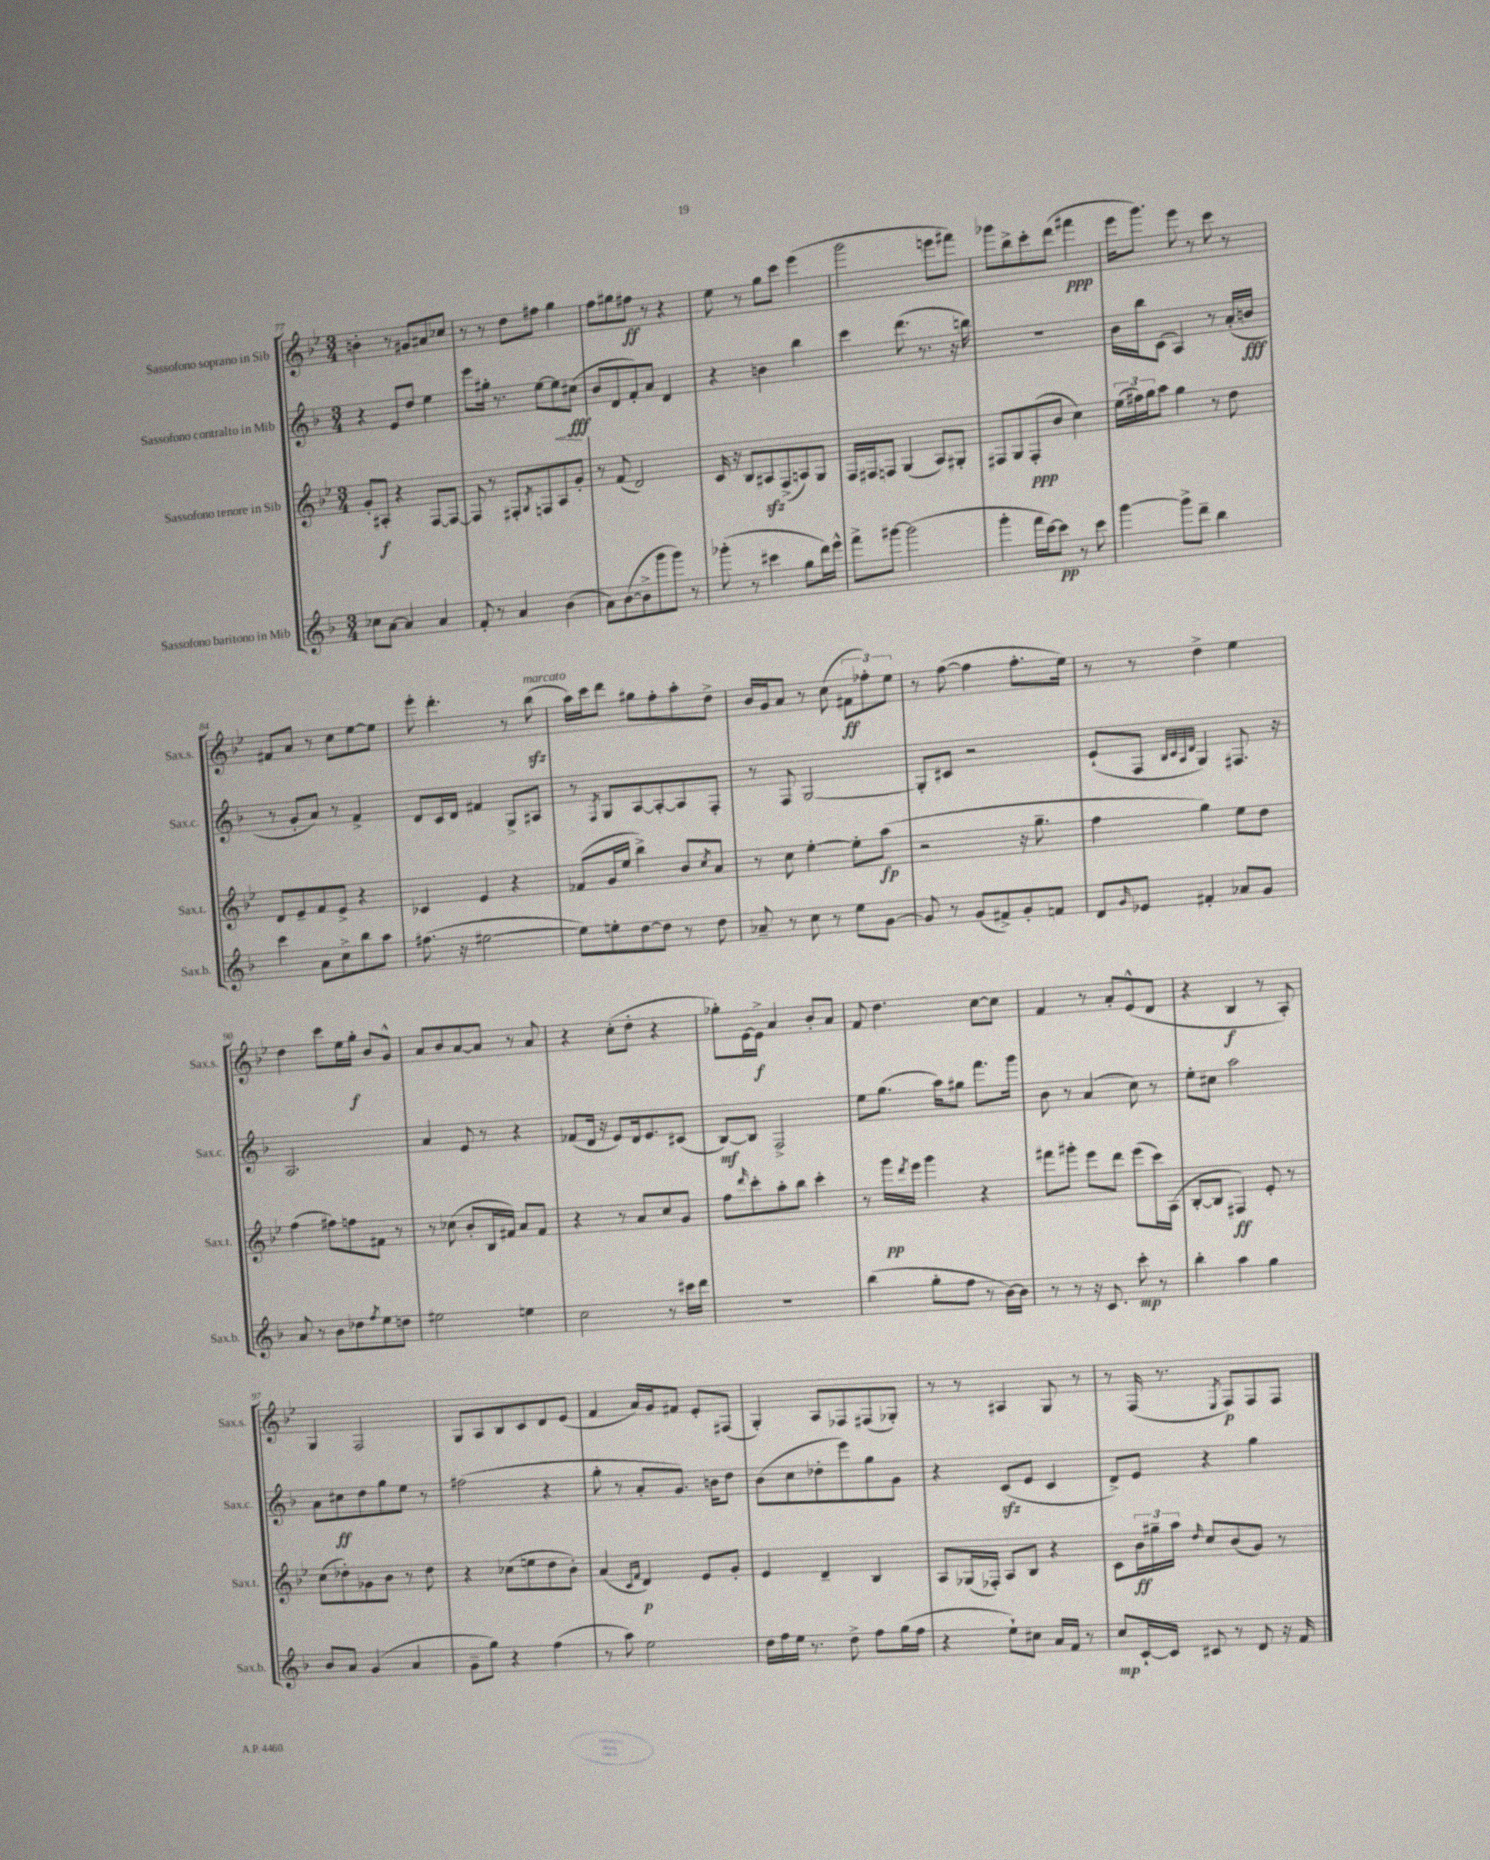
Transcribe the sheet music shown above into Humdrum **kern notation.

**kern	**kern	**kern	**kern
*staff4	*staff3	*staff2	*staff1
*clefG2	*clefG2	*clefG2	*clefG2
*k[b-]	*k[b-e-]	*k[b-]	*k[b-e-]
*M3/4	*M3/4	*M3/4	*M3/4
8cc-\L	8g'/L	4r	4b'\
[8a\J	8A#'/J	.	.
4a/]	4r	8e/L	8r
.	.	8dd/J	8g#/L
4a/	[8F/L	4ee\	8a#/
.	8F/_J	.	8cc-/J
=	=	=	=
8f'/	8F/]	8eee\L	8r
8r	8r	16gg#'\Jk	8r
.	.	8.r	.
4a/	8F#'/L	.	8dd\L
.	8qG/	.	.
.	8F/	[8ee\L	8ff#\J
(4b-\	8A/	8ee\]	4gg\
.	8g'/J	(8cc#\J	.
=	=	=	=
8a\L)	8r	8b-/L	8ff\L
([8b-\	(8f/	8d/	8gg#\
8b-^\]	2d/)	8f'/)	8ff#\J
8ggg\	.	8a/J	8r
8ggg\J)	.	4d/	4r
8r	.	.	.
=	=	=	=
(8ggg-'\	16c/	4r	8ee-\
.	16r	.	.
8r	8B-/L	.	8r
4ccc#\	8A#/	4b\	8gg\L
.	(8F^/	.	8ccc\J
8gg\L	8A/)	4bb-\	(4eee-\
16ddd\L)	8G/J	.	.
16eee^^\JJ	.	.	.
=	=	=	=
8fff^\L	16F/LL	4ccc\	2ggg\
.	16F#/J	.	.
[8ggg#\J	8F/J	.	.
(2ggg#\]	(4G/	(8.ddd\	.
.	.	8.r	.
.	8A/L)	.	8eee\L
.	8G#'/J	16r	8fff#\J)
.	.	16bb\)	.
=	=	=	=
4ggg'\	8F#/L	2.r	8ggg-\L
.	8G/	.	8bb-^\
16fff\LL	(8F#'/	.	8ccc'\
[16ccc\J)	.	.	.
8ccc\]J	8b-/J	.	(8ddd\J
8r	4cc\)	.	4fff#\
8ccc\	.	.	.
=	=	=	=
[4ggg\	(24ee-\LL	16b-\LL	16eee-\LK
.	24ff#\)	.	.
.	.	16bb-\J	8.ggg\J)
.	24gg\J	.	.
.	8aa\J	(8c\J	.
8ggg^\]L	4gg\	4A/)	8eee-\
8ddd~\J	.	.	8r
4bb-\	8r	8r	8ccc\
.	8dd\	(16a'/LL	8r
.	.	16b/JJ	.
=	=	=	=
4ccc\	8d/L	8r	8f#/L
.	8e-~/	8g'/L	8a/J
8a\L	8f/	8a/J)	8r
8cc^\	8e-^/J	8r	8cc\L
8bb-\	4r	4f^/	[8ee-\
8aa\J	.	.	8ee-\]J
=	=	=	=
(8.ff#\	4c-/	8d/L	8eee-'\
.	.	16c/L	4.ddd'\
16r	.	16d/JJ	.
[2ee#\	4e-/	4f#/	.
.	4r	8G^/L	8r
.	.	8A#/J	(8bb-\
=	=	=	=
8ee#\]L)	(8f-/L	8r	16aa\LL)
.	.	.	16ccc\J
.	.	8qF/	.
8ee'\	16g/L	8G/L	8ddd\J
.	16ee-/JJ	.	.
[8dd\	4bb-^\)	[8A/	8gg#\L
8dd\]J	.	8A'/_	8ff'\
8r	8b-/L	8A/]	8aa'\
.	8qcc/	.	.
8dd\	8a/J	8F'/J	8dd^\J
=	=	=	=
8a-~/	8r	8r	16b-/LL
.	.	.	16g/J
8r	8cc\	8F/	8a/J
8cc\	[4ee-'\	[2G/	8r
8r	.	.	(8cc\
8ee\L	8ee-'\]L	.	12f#\L
.	.	.	12ff-'\)
[8g\J	(8aa\J	.	.
.	.	.	12ee-\J
=	=	=	=
8g/]	2r	8G'/]L	8r
8r	.	8c#/J	([8ff\
(8g/L	.	2r	4ff\]
8f#^/)	.	.	.
8g'/	16r	.	8.ff'\L
.	8.gg~\	.	.
8f/J	.	.	.
.	.	.	16ee-\Jk)
=	=	=	=
8d/L	4ff\	(8e`/L	8r
16qqg/	.	.	.
8e-/J	.	8F/J	8r
.	.	32qqB-/LLL	.
.	.	32qqc/	.
.	.	32qqA/	.
.	.	32qqd/JJJ	.
4f#'/	4gg\)	4G/)	4dd^\
8a-/L	8ee-\L	8.F#/	4ee-\
8g/J	8dd\J	.	.
.	.	16r	.
=	=	=	=
8a/	(4ff\	2.A/	4dd\
8r	.	.	.
8b-\L	8ff#\L)	.	8ccc\L
8dd-\	8ff\	.	16ee-\L
.	.	.	16gg'\JJ
8qff/	.	.	.
8ee\	8f#\J	.	8b-/L
8dd\J	8r	.	8g^^/J
=	=	=	=
2ee#\	8r	4a/	8a/L
.	(8cc-\	.	8b-/
.	8b-'/L	8e/	[8a/
.	16B-/L	8r	8a/]J
.	16f#/JJ)	.	.
4ee\	8a/L	4r	8r
.	8f#/J	.	8a/
=	=	=	=
2cc\	4r	(8f-/L	4r
.	.	16d/Jk	.
.	.	16r	.
.	8r	8e/L)	(8cc'\L
.	8a/L	16d/k	8dd'\J
.	.	8.e/	.
8r	8cc/	.	4r
16ccc#\LL	8g/J	(8c#/J	.
16ddd\JJ	.	.	.
=	=	=	=
2.r	8ff\L	[8B-/L)	8gg-'\L)
.	16qqddd/	.	.
.	8ccc'\	8B-/]J	[16e-\L
.	.	.	16e-^\]JJ
.	8aa'\	2F^/	4a/
.	8bb-\J	.	.
.	4ccc'\	.	8b-'/L
.	.	.	8a/J
=	=	=	=
(4bb-\	8r	8ee\L	8f/
.	16ggg\LL	(8.gg\J	4.dd\
.	8qddd/	.	.
.	16eee-\JJ	.	.
8gg'\L	4ggg\	.	.
.	.	16aa\LK)	.
8ff\J	.	8gg#\J	.
8r	4r	8.fff\L	[8cc\L
[16b-\LL)	.	.	8cc\]J
16b-\]JJ	.	16ggg\Jk	.
=	=	=	=
8r	8fff#\L	8b-\	4f/
8r	8ggg#'\J	8r	.
16r	8eee-\L	(4a/	8r
8.c/	.	.	.
.	8ddd\J	.	8a'/L
8ccc'\	(8eee-\L	8cc\)	(8e-^^/
8r	16ccc\L)	8r	8d/J
.	(16A\JJ	.	.
=	=	=	=
4bb-'\	[8B-'/L	8ee'\L	4r
.	8B-/]J	8cc#\J	.
4aa\	4F#/)	2aa\	4B-/
4gg\	8e-'/	.	8r
.	8r	.	8A'/)
=	=	=	=
8b-/L	(8cc\L	8a\L	4G/
8a/J	8dd-'\)	8cc#\	.
(4g/	8g-\	8dd\	2F/
.	8b-\J	8gg\	.
4a/	8r	8ee\J	.
.	8dd-\	8r	.
=	=	=	=
8g~\L	4r	(2ff#\	8G/L
8gg\J)	.	.	8A/
4r	(8cc-\L	.	8B-/
.	8ee\	.	8c/
(4ff\	8dd\	4r	8d/
.	8b-'\J)	.	(8e-/J
=	=	=	=
8r	(4a/	8gg'\	4f/
8aa\)	.	8r	.
.	16qqc/LL	.	.
.	16qqf/JJ	.	.
2ee\	4d/)	8a'/L	16a/LL)
.	.	.	16g/J
.	.	8.g/J)	8f#/J
.	8e-/L	.	8e-'/L
.	.	16b\LK	.
.	8g'/J	8dd\J	(8F#/J
=	=	=	=
16dd\LL	4e-/	(8b-\L	4G'/)
16ff\	.	.	.
16ee\JJ	.	8cc\	.
8.r	.	.	.
.	4d~/	8dd-'\	8A/L
8dd^\	.	8eee\)	8F-/
8ff\L	4B-/	8gg\	(8F#/
(16gg\L	.	8g\J	8G-'/J)
16ff\JJ	.	.	.
=	=	=	=
4r	8A/L	4r	8r
.	(16G-/L	.	8r
.	16F-'/JJ)	.	.
8ee`\L)	8A/L	(8c/L	4A#/
8cc#\J	8B-/J	8e/J	.
16a/LL	4r	4c/	8G/
16f/JJ	.	.	.
8r	.	.	8r
=	=	=	=
8cc/L	8c\L	8d^/L)	8r
[16c`/L	24b-\L	8e/J	(16F/
.	24gg#~\	.	.
16c/]JJ	.	.	8.r
.	24aa\JJ	.	.
.	16qqdd/	.	.
8c#/	8cc/L	4r	.
.	.	.	8qE-/
8r	(8b-/	.	8F/L)
8d/	8g/J)	4gg\	8F/
16r	8r	.	8F/J
16f/	.	.	.
==	==	==	==
*-	*-	*-	*-
